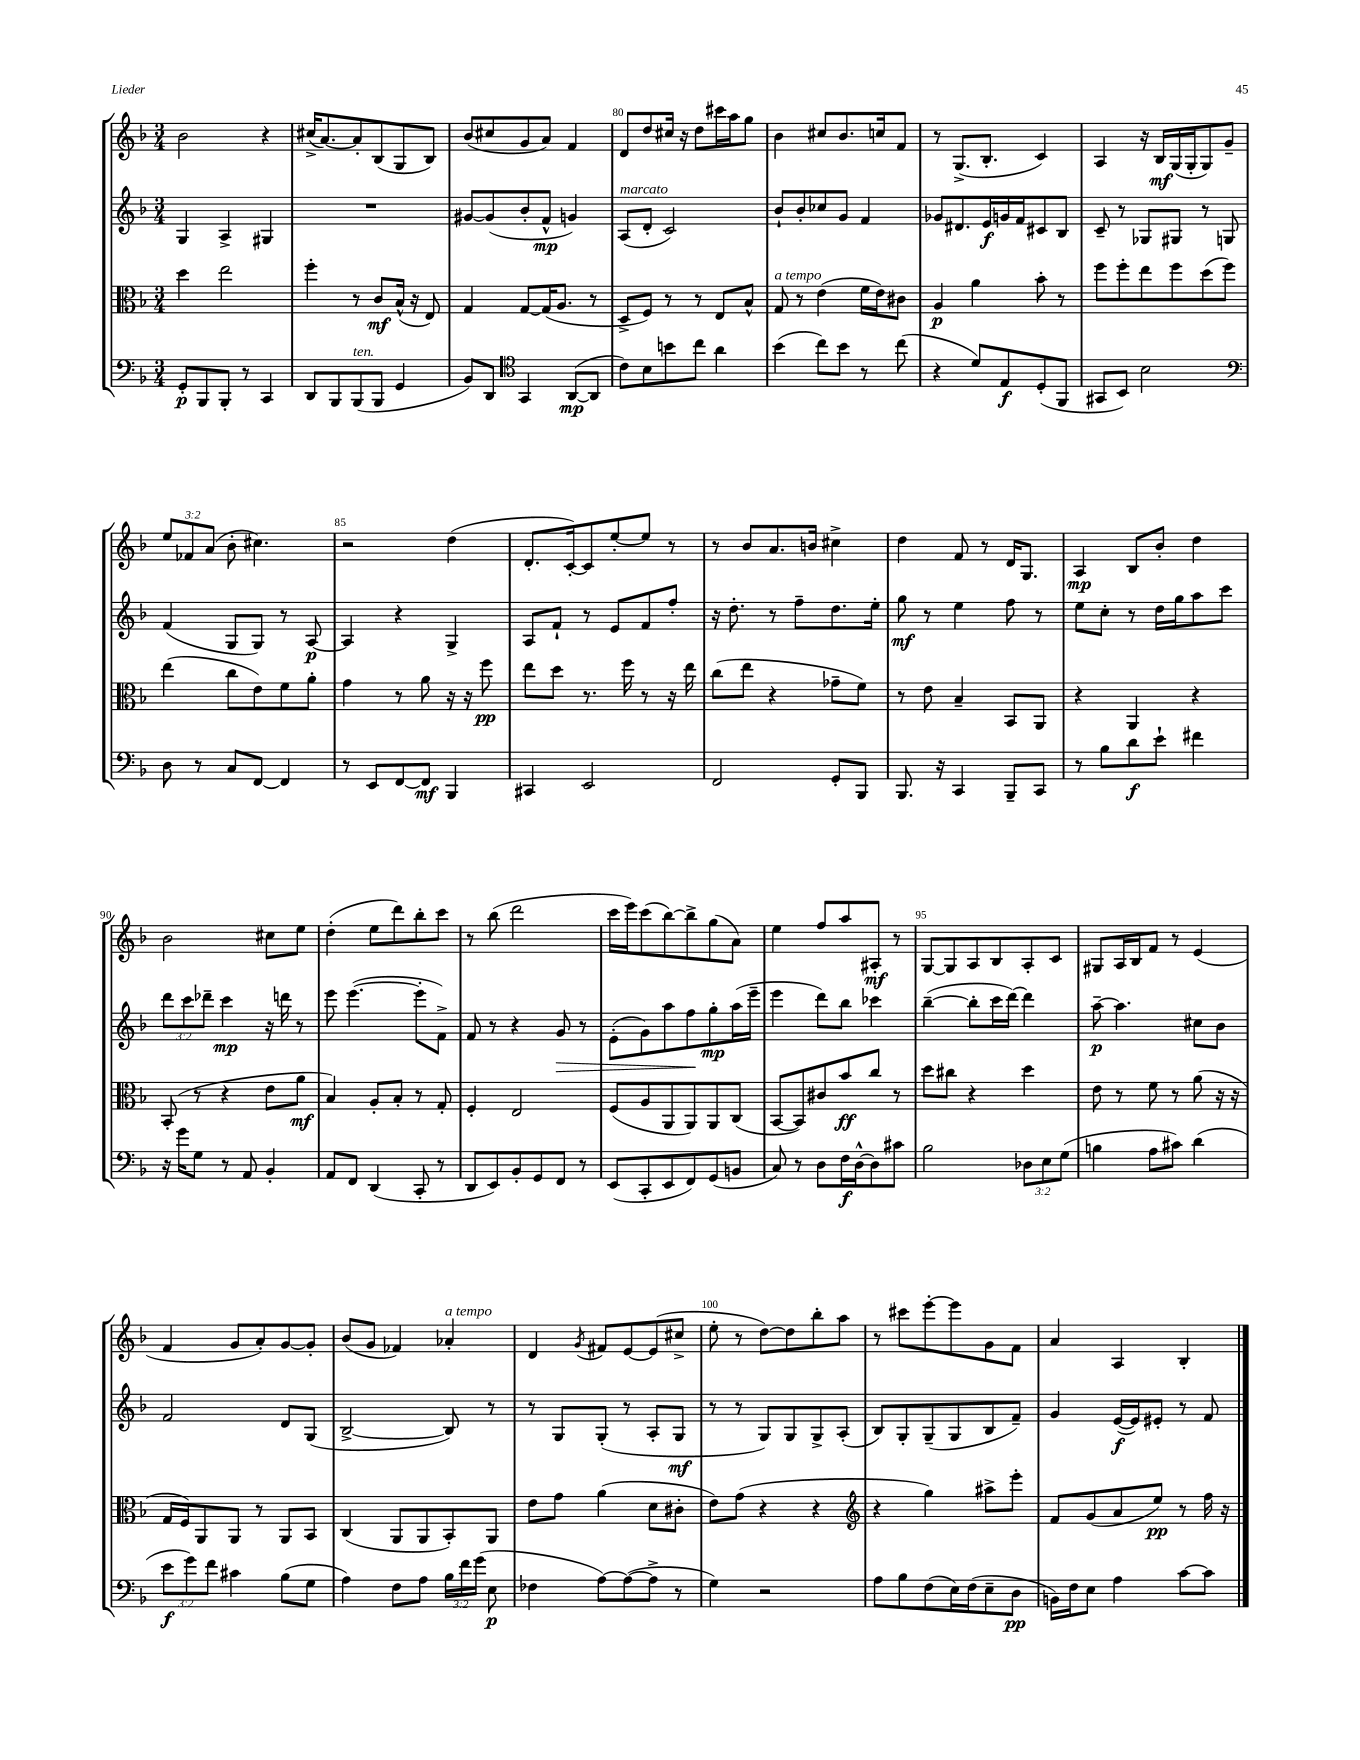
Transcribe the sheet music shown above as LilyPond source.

<<
\new StaffGroup <<
\new Staff = "s0" {
    \clef treble \key f \major \numericTimeSignature \time 3/4 \override Staff.TupletNumber.text = #tuplet-number::calc-fraction-text
    \autoBeamOff bes'2 r4 |
    cis''16[->( a'8.~) a'8-. bes8( g8 bes8]) |
    bes'8[( cis''8 g'8 a'8]) f'4 |
    d'8[ d''8 cis''16] r16 d''8[ cis'''16 a''16 g''8] |
    bes'4 cis''8[ bes'8. c''16 f'8] |
    r8 g8.[->( bes8.]-. c'4) |
    a4 r16 bes16[\mf g16( g16-. g8) g'8]-- |
    \tuplet 3/2 { e''8[ fes'8 a'8]( } bes'8-. cis''4.) |
    r2 d''4( |
    d'8.[-. c'16~-.) c'8 e''8~-. e''8] r8 |
    r8 bes'8[ a'8. b'16] cis''4-> |
    d''4 f'8 r8 d'16[ g8.] |
    a4\mp bes8[ bes'8]-. d''4 |
    bes'2 cis''8[ e''8] |
    d''4-.( e''8[ d'''8) bes''8-. c'''8] |
    r8 bes''8( d'''2 |
    c'''16[ e'''16) c'''8( bes''8~) bes''8-> g''8( a'8]) |
    e''4 f''8[ a''8 ais8]-.\mf r8 |
    g8[~ g8 a8 bes8 a8-. c'8] |
    gis8[ a16 bes16 f'8] r8 e'4( |
    f'4 g'8[ a'8-.) g'8~ g'8]-. |
    bes'8[( g'8] fes'4) aes'4-.^\markup { \italic "a tempo" } |
    d'4 \acciaccatura { g'8 } fis'8[ e'8~ e'8( cis''8]-> |
    e''8-. r8 d''8[~) d''8 bes''8-. a''8] |
    r8 cis'''8[ e'''8~-. e'''8 g'8 f'8] |
    a'4 a4 bes4-. \bar "|." |
}
\new Staff = "s1" {
    \clef treble \key f \major \numericTimeSignature \time 3/4 \override Staff.TupletNumber.text = #tuplet-number::calc-fraction-text
    \autoBeamOff g4 a4-> gis4 |
    R2. |
    gis'8[~ gis'8( bes'8-. f'8]-^\mp g'4) |
    a8[^\markup { \italic "marcato" }( d'8]-. c'2) |
    bes'8[-! bes'8-. ces''8 g'8] f'4 |
    ges'8[ dis'8. e'16\f g'16 f'16 cis'8 bes8] |
    c'8-- r8 ges8[ gis8] r8 g8 |
    f'4( g8[ g8]) r8 a8~\p |
    a4 r4 g4-> |
    a8[ f'8]-! r8 e'8[ f'8 f''8]-. |
    r16 d''8.-. r8 f''8[-- d''8. e''16]-. |
    g''8\mf r8 e''4 f''8 r8 |
    e''8[ c''8]-. r8 d''16[ g''16 a''8 c'''8] |
    \tuplet 3/2 { d'''8[ c'''8 des'''8]-- } c'''4\mp r16 d'''16 r8 |
    e'''8 e'''4.~( e'''8[-. f'8]->) |
    f'8 r8 r4 g'8\> r8 |
    e'8[-.( g'8) a''8 f''8\! g''8-.\mp a''16( e'''16]-- |
    e'''4 d'''8[) bes''8] ces'''4 |
    bes''4~--( bes''8[-. c'''16 d'''16]~) d'''4 |
    a''8~--\p a''4. cis''8[ bes'8] |
    f'2 d'8[ g8]( |
    bes2~-> bes8) r8 |
    r8 g8[ g8]-.( r8 a8[-. g8]\mf |
    r8 r8 g8[) g8 g8-> a8]-.( |
    bes8[) g8-. g8--( g8 bes8 f'8]--) |
    g'4 e'16[~\f( e'16) eis'8]-. r8 f'8 \bar "|." |
}
\new Staff = "s2" {
    \clef alto \key f \major \numericTimeSignature \time 3/4
    \autoBeamOff d''4 e''2 |
    f''4-. r8 c'8[\mf bes16]-^( r16 e8) |
    g4 g8[~ g16( a8.] r8 |
    d8[-> f8]) r8 r8 e8[ bes8]-^ |
    g8^\markup { \italic "a tempo" } r8 e'4( f'16[ e'16) cis'8] |
    a4\p a'4 bes'8-. r8 |
    f''8[ f''8-. e''8 f''8 d''8( f''8]) |
    e''4( c''8[ e'8) f'8 a'8]-. |
    g'4 r8 a'8 r16 r16 f''8\pp |
    e''8[ d''8] r8. f''16 r8 r16 e''16 |
    c''8[( e''8] r4 ges'8[-- f'8]) |
    r8 e'8 bes4-- bes,8[ a,8] |
    r4 a,4 r4 |
    bes,8-.( r8 r4 e'8[ a'8]\mf |
    bes4) a8[-. bes8]-. r8 g8-. |
    f4-. e2 |
    f8[( a8 a,8 a,8) a,8 c8]( |
    bes,8[~ bes,8) cis'8 bes'8\ff c''8] r8 |
    d''8[ cis''8] r4 d''4 |
    e'8 r8 f'8 r8 a'8( r16 r16 |
    g16[ f16) a,8 a,8] r8 a,8[ bes,8] |
    c4( a,8[ a,8 bes,8-.) a,8] |
    e'8[ g'8] a'4( d'8[ cis'8]-. |
    e'8[) g'8]( r4 r4 |
    \clef treble r4 g''4) ais''8[-> e'''8]-. |
    f'8[ g'8( a'8 e''8]\pp) r8 f''16 r16 \bar "|." |
}
\new Staff = "s3" {
    \clef bass \key f \major \numericTimeSignature \time 3/4 \override Staff.TupletNumber.text = #tuplet-number::calc-fraction-text
    \autoBeamOff g,8[-.\p bes,,8 bes,,8]-. r8 c,4 |
    d,8[ bes,,8 bes,,8^\markup { \italic "ten." }( bes,,8] g,4 |
    bes,8[) d,8] \clef tenor g,4 a,8[~\mp( a,8] |
    c'8[) bes8 b'8 c''8] a'4 |
    bes'4( c''8[) bes'8] r8 c''8( |
    r4 d'8[) e8\f d8-.( f,8] |
    gis,8[ bes,8]) bes2 |
    \clef bass d8 r8 c8[ f,8]~ f,4 |
    r8 e,8[ f,8~ f,8]\mf bes,,4 |
    cis,4 e,2 |
    f,2 g,8[-. bes,,8] |
    bes,,8. r16 c,4 bes,,8[-- c,8] |
    r8 bes8[ d'8\f e'8]-! fis'4 |
    r16 g'16[ g8] r8 a,8 bes,4-. |
    a,8[ f,8] d,4( c,8-. r8 |
    d,8[ e,8) bes,8-. g,8 f,8] r8 |
    e,8[( c,8-. e,8 f,8) g,8( b,8] |
    c8) r8 d8[ f16\f d16~-^ d8 cis'8] |
    bes2 \tuplet 3/2 { des8[ e8 g8]( } |
    b4 a8[ cis'8]) d'4( |
    \tuplet 3/2 { e'8[\f g'8) f'8] } cis'4 bes8[( g8] |
    a4) f8[ a8] \tuplet 3/2 { bes16[ f'16 g'16]( } e8\p |
    fes4 a8[~) a8~( a8]-> r8 |
    g4) r2 |
    a8[ bes8 f8( e16) f16( e8-- d8]\pp |
    b,16[) f16 e8] a4 c'8[~ c'8] \bar "|." |
}
>>
>>
\layout { \context { \Score currentBarNumber = #77 \override BarNumber.break-visibility = ##(#f #t #t) barNumberVisibility = #(every-nth-bar-number-visible 5) } }
